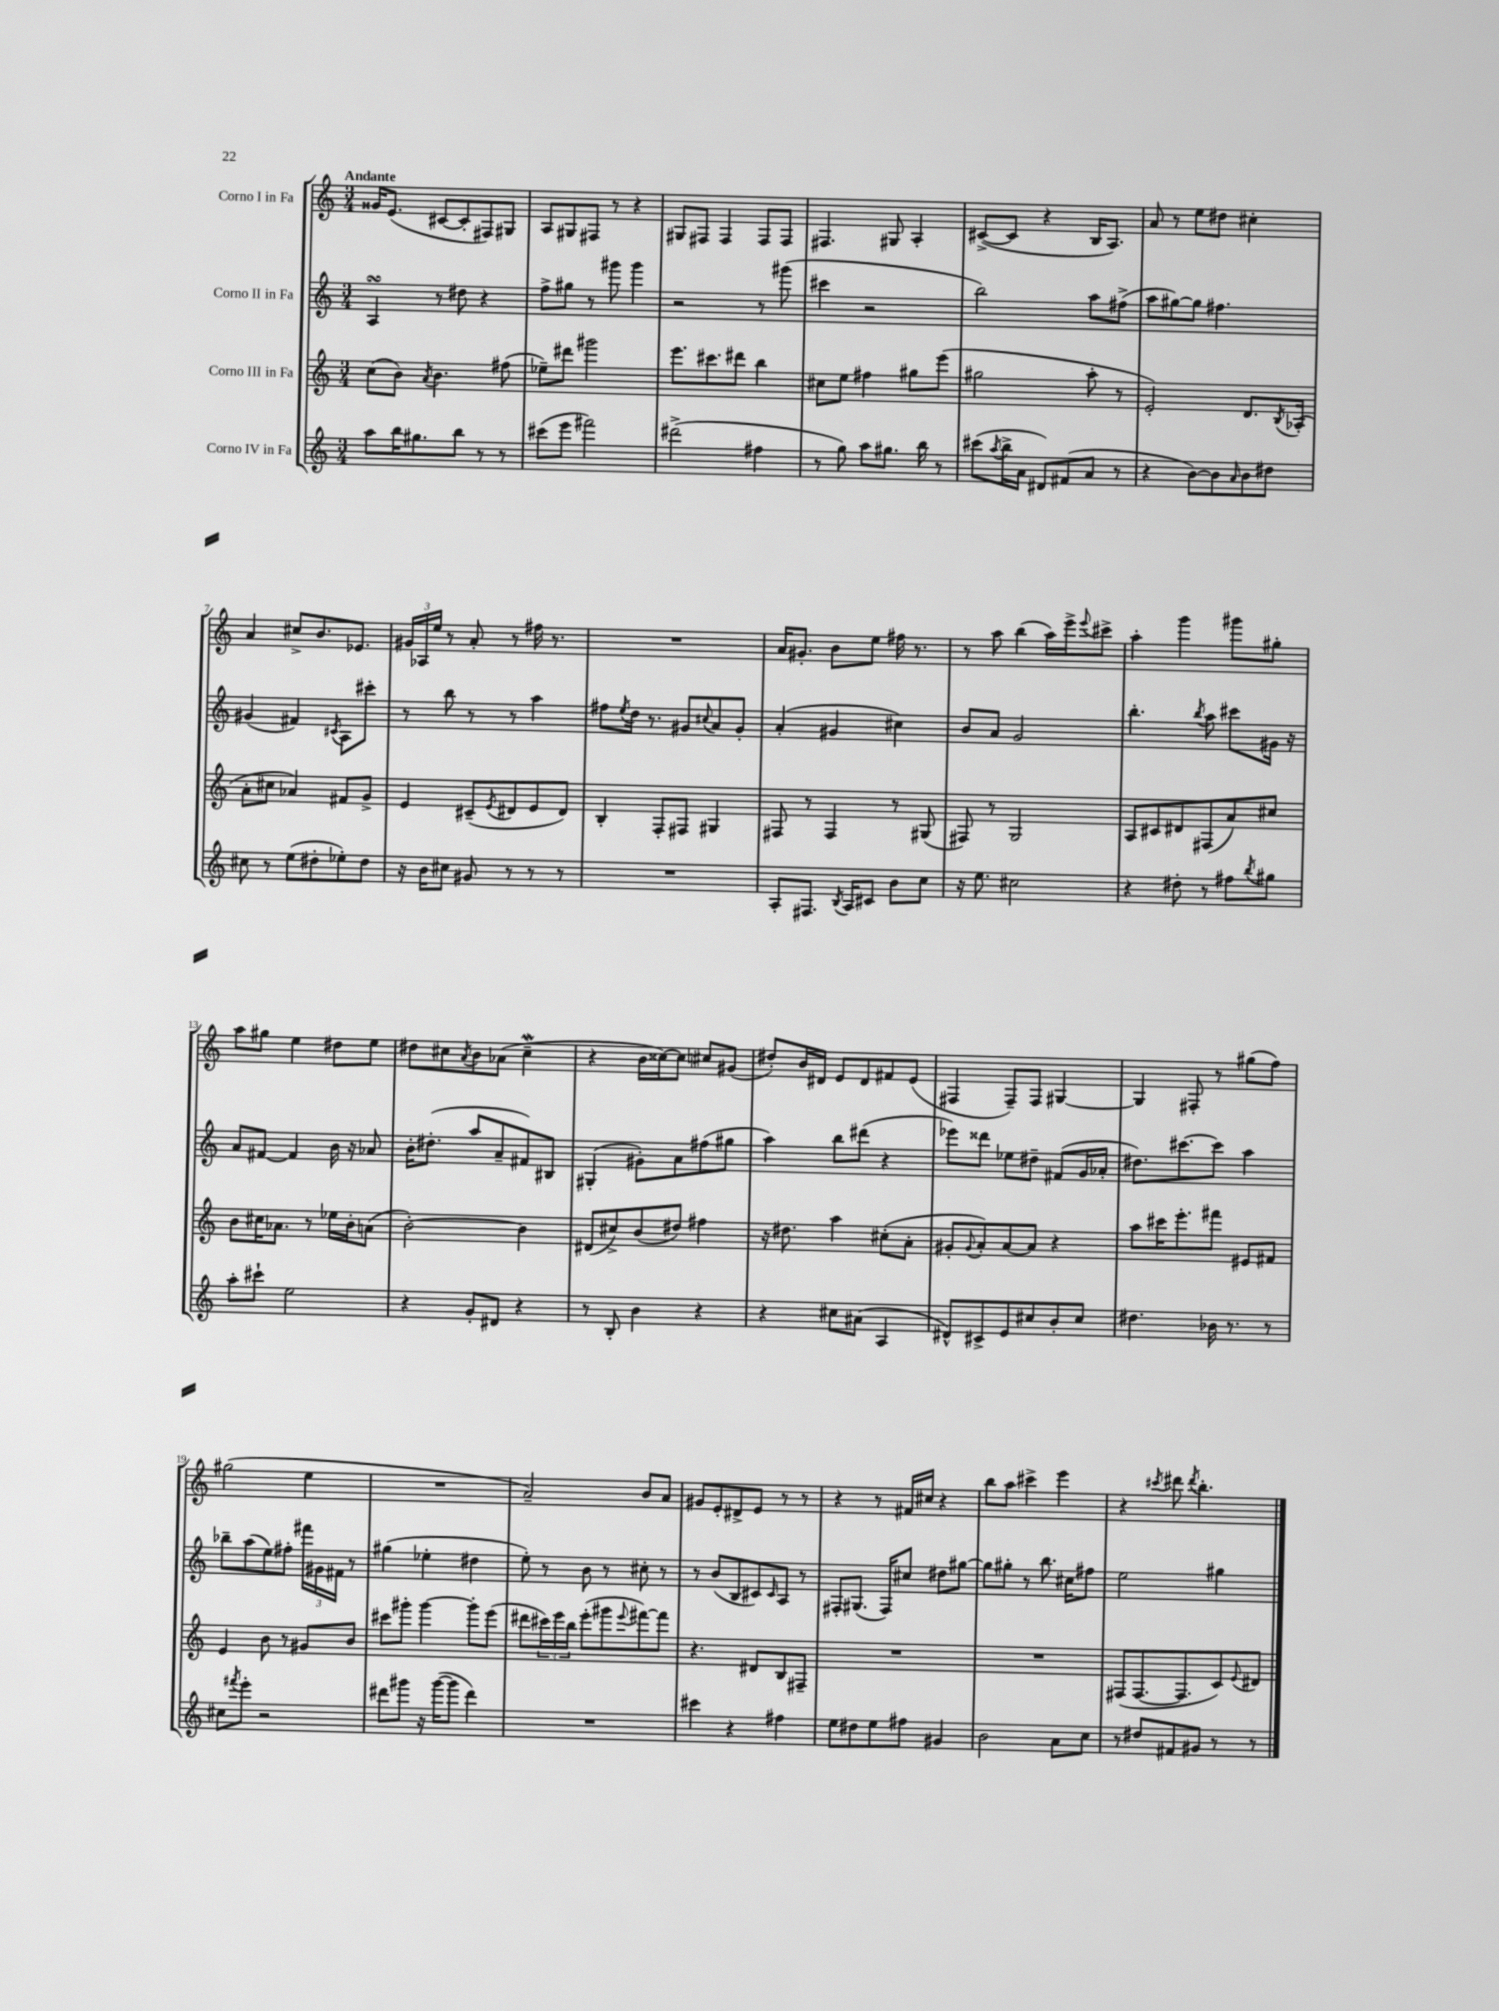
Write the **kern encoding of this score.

**kern	**kern	**kern	**kern
*part4	*part3	*part2	*part1
*staff4	*staff3	*staff2	*staff1
*I"Corno IV in Fa	*I"Corno III in Fa	*I"Corno II in Fa	*I"Corno I in Fa
*clefG2	*clefG2	*clefG2	*clefG2
*k[]	*k[]	*k[]	*k[]
*M3/4	*M3/4	*M3/4	*M3/4
=1	=1	=1	=1
!	!	!	!LO:TX:a:B:t=Andante
8aa\L	(8cc\L	4AsSSS/	16g##X/KL
.	.	.	(8.e/J
16bb\K	8b\J)	.	.
8.gg#X\	.	.	.
.	8qa/	.	.
.	4.b\	8r	[8c#X/L
8bb\J	.	8dd#X\	8c#'/]
8r	.	4r	8F#X/)
8r	(8ff#X\	.	8G#X/J
=2	=2	=2	=2
(8ccc#X\L	8ee-X~\L)	8ff^\L	8A/L
8eee\J	8ddd#X\J	8gg#X\J	8G#X/
2fff#X\)	2ggg#X\	8r	8F#X/J
.	.	8ggg#X\	8r
.	.	4ggg#\	4r
=3	=3	=3	=3
(2ddd#X^\	8.eee\L	2r	8G#X/L
.	.	.	8F#X/J
.	8.ccc#X\	.	.
.	.	.	4F#/
.	8ddd#X\J	.	.
4ff#X\	4bb\	8r	8F#/L
.	.	(8ggg#X\	8F#/J
=4	=4	=4	=4
8r	8cc#X\L	4ccc#X\	4.F#X/
8gg\)	8ee\J	.	.
8aa\L	4ff#X\	2r	.
8.gg#X\J	.	.	8G#X/
.	8gg#X\L	.	4A'/
16bb\	.	.	.
8r	(8eee\J	.	.
=5	=5	=5	=5
(8ccc#X\L	2gg#X\	2bb\)	([8c#X^/L
8qaa/	.	.	.
16bb^\L	.	.	8c#/J]
16a\JJ	.	.	.
8d#X/L)	.	.	4r
(8f#X/	.	.	.
8a/J	8aa'\	8aa\L	16B/KL
.	.	.	8.A/J)
8r	8r	(8ff#X^\J	.
=6	=6	=6	=6
4r	2e'/)	8aa\L	8a/
.	.	[8gg#X\)	8r
[8b\L)	.	8gg#\J]	8ee\L
8b\]	.	4.ff#X\	8dd#X\J
16qqa/	.	.	.
8b\	8.d/L	.	4cc#X'\
8dd#X\J	.	.	.
.	8qB/	.	.
.	(16A-X'/Jk	.	.
!!LO:LB:g=z
=7	=7	=7	=7
8cc#X\	8a'\L	(4g#X/	4a/
8r	8cc#X\J	.	.
(8ee\L	4a-X/)	4f#X/)	8cc#X^/L
8dd#X'\	.	.	8.b/
.	.	8qc#X/	.
8ee-X'\)	8f#X/L	8A\L	.
.	.	.	8.e-X/J
8dd#\J	8g^/J	8ccc#X'\J	.
=8	=8	=8	=8
16r	4e/	8r	24g#X/LL
.	.	.	24A-X/
16b\KL	.	.	.
.	.	.	24ee/JJ
8cc#X\J	.	8bb\	8r
8g#X/	(8c#X~/L	8r	8a'/
.	8qe/	.	.
8r	8d#X/	8r	8r
8r	8e/	4aa\	16ff#X\
.	.	.	8.r
8r	8d#/J)	.	.
=9	=9	=9	=9
2.r	4B'/	8ff#X\L	2.r
.	.	8qee/	.
.	.	16dd\Jk	.
.	.	8.r	.
.	8F'/L	.	.
.	8F#X/J	8g#X/L	.
.	.	8qqcc#X/	.
.	4G#X/	8a/	.
.	.	8g#'/J	.
=10	=10	=10	=10
8A'/L	8F#X/	(4a'/	16a/KL
.	.	.	8.g#X'/J
8.F#X/J	8r	.	.
.	4F#/	4g#X/	8b\L
8qB/	.	.	.
16A/KL	.	.	.
8c#X/J	.	.	8ee\J
8b\L	8r	4cc#X\)	16ff#X\
.	.	.	8.r
8cc\J	(8G#X/	.	.
=11	=11	=11	=11
16r	8F#X/)	8b/L	8r
8.ee\	.	.	.
.	8r	8a/J	8aa\
2cc#X\	2G/	2g/	(4bb\
.	.	.	16aa\LL)
.	.	.	16eee^\J
.	.	.	8qqeee/
.	.	.	8ccc#X^\J
=12	=12	=12	=12
4r	8A/L	4.bb'\	4aa'\
.	8c#X/	.	.
8dd#X'\	8d#X/	.	4ggg\
.	.	8qbb/	.
8r	(8F#X/	8aa\	.
8ff#X\L	8a/)	8ccc#X\L	8ggg#X\L
8qbb/	.	.	.
8gg#X\J	8cc#X/J	16g#X\Jk	8gg#X'\J
.	.	16r	.
!!LO:LB:g=z
=13	=13	=13	=13
8aa'\L	8b\L	8a/L	8aa\L
8ccc#X`\J	16cc#X\K	[8f#X/J	8gg#X\J
.	8.a-X\J	.	.
2ee\	.	4f#/]	4ee\
.	8r	.	.
.	16ee-X\LL	16b\	8dd#X\L
.	16b'\J	16r	.
.	(8an\J	8a-X/	8ee\J
=14	=14	=14	=14
4r	[2b'\)	16b'\KL	8dd#X\L
.	.	(8.dd#X'\J	.
.	.	.	8cc#X\
.	.	.	8qa/
8g'/L	.	8aa/L	8b\
8d#X/J	.	8a~/	(8a-X\J
4r	4b\]	8f#X/)	4cc#W~\
.	.	8B#X/J	.
=15	=15	=15	=15
8r	(8d#X/L	(4G#X'/	4r
8B'/	8cc#X^/)	.	.
4b\	(8b/	8g#X'\L)	16b\LL
.	.	.	[16cc##X\J)
.	8dd#X/J)	8a\	8cc##\J]
4r	4ff#X\	(8ff#X\	8cc#X/L
.	.	8gg#X\J	(8g#X/J
=16	=16	=16	=16
4r	16r	4aa\)	8dd#X'/L)
.	8.dd#X\	.	.
.	.	.	16b/L
.	.	.	16d#X/JJ
8cc#X\L	4aa\	8bb\L	8e/L
(8a#X\J	.	(8ddd#X\J	8d#/
4A/	(8cc#X'\L	4r	8f#X/
.	8a'\J	.	(8e/J
=17	=17	=17	=17
8d#X^^/L)	8g#X'/L	8eee-X\L)	4F#X/
.	8qqg#/	.	.
8c#X^/	8a'/)	8ddd##X\J	.
8e/	[8a/	8ee-X\L	8F#~/L)
8cc#X/	8a/J]	8dd#X~\J	8F#/J
8b'/	4r	(8f#X/L	[4G#X/
8cc#/J	.	16g/L	.
.	.	16a-X'/JJ	.
=18	=18	=18	=18
4.dd#X\	8aa\L	8.dd#X\L)	4G#/]
.	16ccc#X\K	.	.
.	8.eee'\	[8.ccc#X\	.
.	.	.	8F#X'/
16b-X\	8fff#X\J	8ccc#\J]	8r
8.r	.	.	.
.	8e#X/L	4aa\	(8gg#X\L
8r	8f#X/J	.	8ff\J)
!!LO:LB:g=z
=19	=19	=19	=19
8cc#X\L	4e/	8bb-X~\L	(2gg#X\
8qfff#X/	.	.	.
8eee'\J	.	(8aa\	.
2r	8b\	8ee\)	.
.	8r	8ff#X'\J	.
.	8g#X/L	24fff#X\LL	4ee\
.	.	24g#X\	.
.	.	24f#X\JJ	.
.	8b/J	8r	.
=20	=20	=20	=20
8ddd#X\L	8ccc#X\L	(4gg#X\	2.r
8ggg#X\J	8ggg#X'\J	.	.
16r	[4ggg#\	4ee-X'\	.
([16ggg#\KL	.	.	.
8ggg#\J]	.	.	.
4ddd#\)	8ggg#'\L]	4dd#X\	.
.	(8eee\J	.	.
=21	=21	=21	=21
2.r	8ddd#X\L	8ee'\)	2a~/)
.	24ccc#X\L)	8r	.
.	24eee\	.	.
.	24bb\JJ	.	.
.	(8eee'\L	8b\	.
.	8ggg#X\	8r	.
.	8qqeee/	.	.
.	[8fff#X\)	8cc#X'\	8b/L
.	8fff#\J]	8r	8a/J
=22	=22	=22	=22
4ccc#X\	4.r	8r	8g#X/L
.	.	(8b/L	8e'/
4r	.	8B/	8d#X^/
.	8d#X/L	8c#X/)	8e/J
.	.	16qqc#/	.
4ff#X\	8B/	8A/J	8r
.	8F#X~/J	8r	8r
=23	=23	=23	=23
8ee\L	2.r	8F#X'/L	4r
8dd#X\	.	(8.G#X/J	.
8ee\	.	.	8r
.	.	16F#/KL)	.
8ff#X\J	.	8cc#X/J	16f#X/LL
.	.	.	16cc#X/JJ
4g#X/	.	8dd#X\L	4r
.	.	[8gg#X\J	.
=24	=24	=24	=24
2b\	2.r	8gg#\L]	8bb\L
.	.	8gg#X'\J	8aa\J
.	.	8r	4ccc#X^\
.	.	8.bb\	.
8a\L	.	.	4eee\
.	.	16cc#X\KL	.
8cc\J	.	8ff#X\J	.
=25	=25	=25	=25
8r	(8F#X/L	2ee\	4r
8dd#X/L	[8.F#/	.	.
.	.	.	8qccc#X/
8f#X/	.	.	8ddd#X\
.	8.F#/]	.	.
.	.	.	8qddd#/
8g#X/J	.	.	4.bb'\
8r	8c/)	4gg#X\	.
.	8qqe/	.	.
8r	8d#X/J	.	.
==	==	==	==
*-	*-	*-	*-
